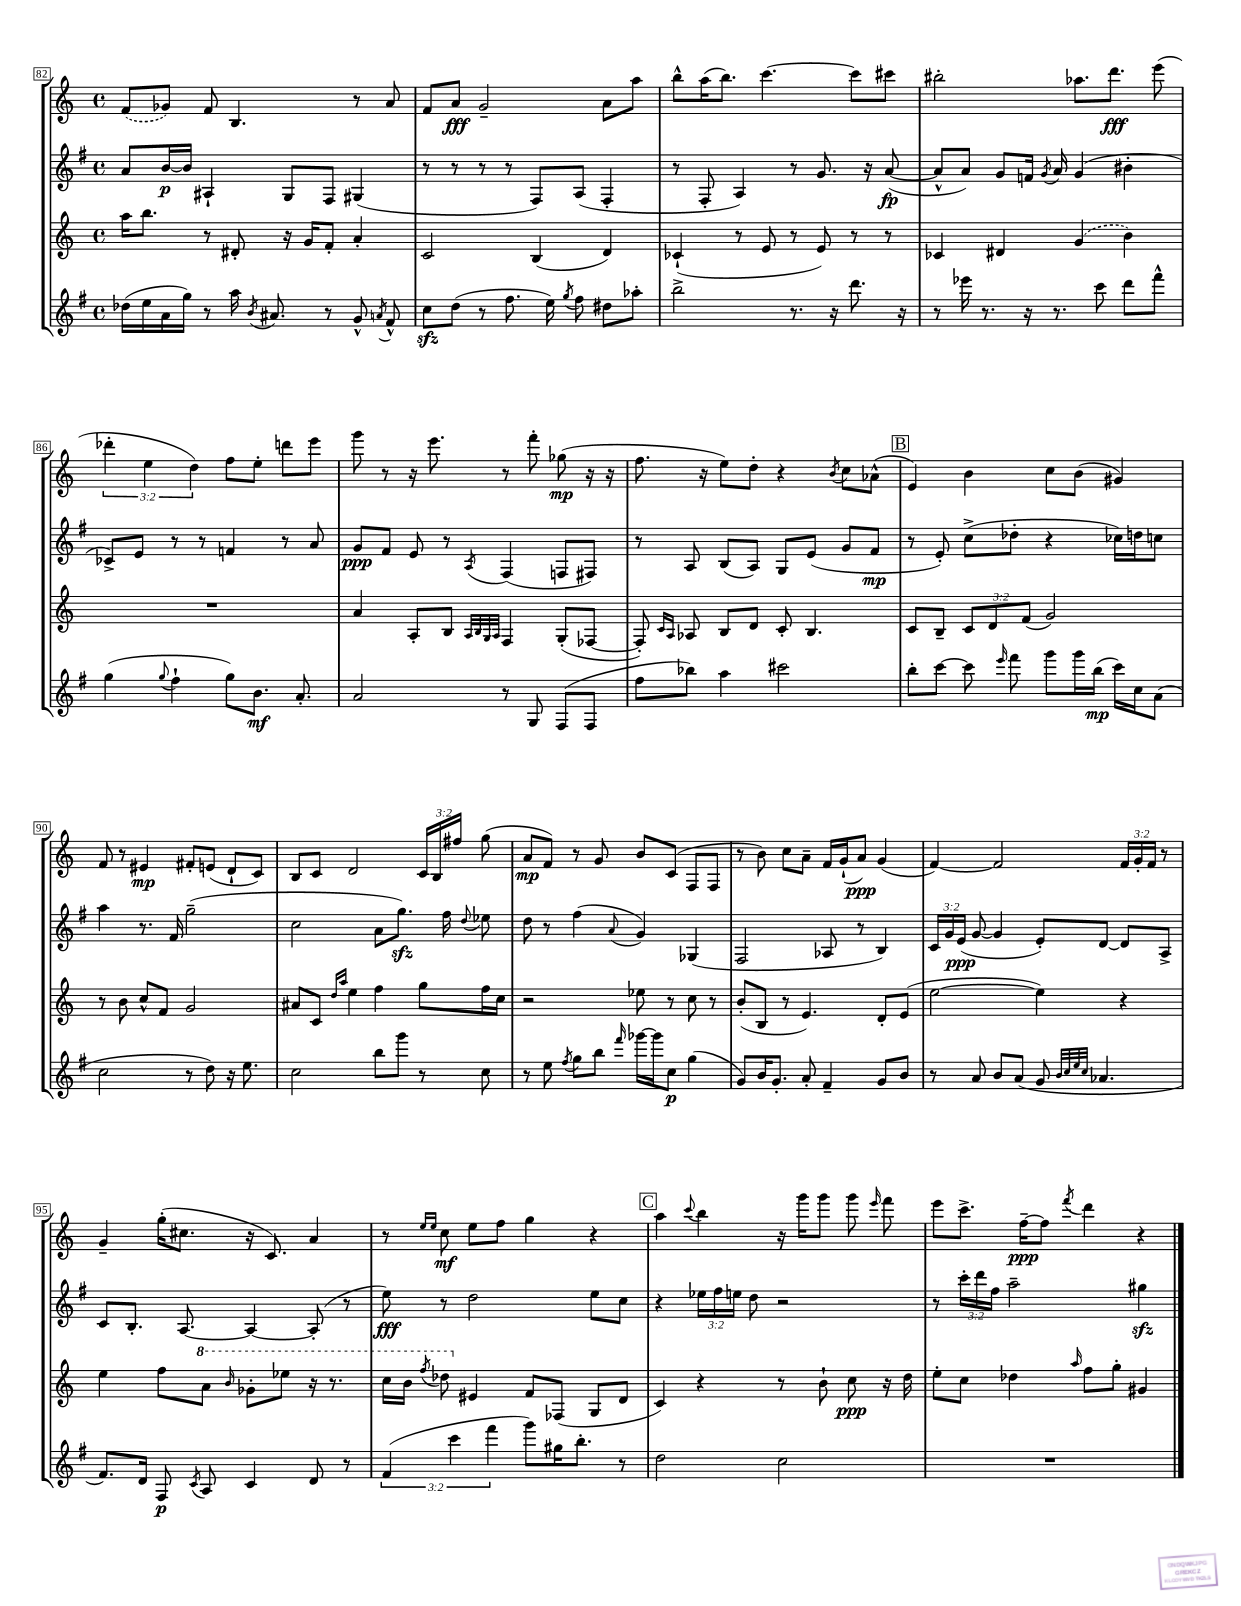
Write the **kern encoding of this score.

**kern	**kern	**kern	**kern
*staff4	*staff3	*staff2	*staff1
*clefG2	*clefG2	*clefG2	*clefG2
*k[f#]	*k[]	*k[f#]	*k[]
*M4/4	*M4/4	*M4/4	*M4/4
*met(c)	*met(c)	*met(c)	*met(c)
(16dd-\LL	16aa\LK	8a/L	(8f/L
16ee\	8.bb\J	.	.
16a\	.	[16b/L	8g-/J)
16gg\JJ)	.	16b/]JJ	.
8r	8r	4A#`/	8f/
16aa\	8d#'/	.	4.B/
8qb/	.	.	.
8.a#/	.	.	.
.	16r	8G/L	.
.	16g/LK	.	.
8r	8f'/J	8F#/J	.
8g^^/	4a'/	(4G#/	8r
8qa/	.	.	.
8f#^^/	.	.	8a/
=	=	=	=
8cc\L	2c/	8r	8f/L
(8dd\J	.	8r	8a/J
8r	.	8r	2g~/
8.ff#\	.	8r	.
.	(4B/	8F#/L)	.
16ee\)	.	.	.
8qgg/	.	.	.
8ff#\	.	(8A/J	.
8dd#\L	4d/)	4F#'/	8a\L
8aa-'\J	.	.	8aa\J
=	=	=	=
2bb^\	(4c-`/	8r	8bb^^\L
.	.	8F#'/	(16aa\K
.	.	.	8.bb\J)
.	8r	4A/)	.
.	8e/	.	[4.ccc\
8.r	8r	8r	.
.	8e/)	8.g/	.
16r	.	.	.
8.ddd\	8r	.	8ccc\]L
.	.	16r	.
.	8r	([8a/	8ccc#\J
16r	.	.	.
=	=	=	=
8r	4c-/	8a^^/]L	2bb#'\
16eee-\	.	8a/J)	.
8.r	.	.	.
.	4d#/	8g/L	.
16r	.	16f/Jk	.
.	.	8qg/	.
8.r	.	16a/	.
.	(4g/	(4g/	8.aa-\L
8ccc\	.	.	.
.	.	.	8.ddd\J
8ddd\L	4b\)	4b#'\	.
8fff#^^\J	.	.	(8eee\
=	=	=	=
(4gg\	1r	8c-^/L)	6ddd-'\
.	.	8e/J	.
.	.	.	6ee\
8qqgg/	.	.	.
4ff#`\	.	8r	.
.	.	.	6dd\)
.	.	8r	.
8gg\L)	.	4f/	8ff\L
8.b\J	.	.	8ee'\J
.	.	8r	8ddd\L
8.a'/	.	.	.
.	.	8a/	8eee\J
=	=	=	=
2a/	4a/	8g/L	8ggg\
.	.	8f#/J	8r
.	8A'/L	8e/	16r
.	.	.	8.eee\
.	8B/J	8r	.
.	32qqA/LLL	.	.
.	32qqB/	.	.
.	32qqG/	.	.
.	32qqA/JJJ	8qA/	.
8r	4F/	(4F#/	8r
8G/	.	.	8fff'\
(8F#/L	(8G'/L	8F/L	(8gg-\
8F#/J	[8F-/J	8F#/J)	16r
.	.	.	16r
=	=	=	=
8ff#\L	8F-'/])	8r	8.ff\
.	16qqc/LL	.	.
.	16qqA/JJ	.	.
8bb-\J)	8A-/	8A/	.
.	.	.	16r
4aa\	8B/L	(8B/L	8ee\L)
.	8d/J	8A/J)	8dd'\J
2ccc#\	8c'/	8G/L	4r
.	4.B/	(8e/J	.
.	.	.	8qb/
.	.	8g/L	8cc\L
.	.	8f#/J	(8a-^^\J
=	=	=	=
8bb'\L	8c/L	8r	4e/)
[8ccc\J	8B~/J	8e'/)	.
8ccc\]	12c/L	(8cc^\L	4b\
.	12d/	.	.
16qqeee/	.	.	.
8fff#\	.	8dd-'\J	.
.	(12f/J	.	.
8ggg\L	2g/)	4r	8cc\L
16ggg\L	.	.	(8b\J
(16bb\JJ	.	.	.
16ccc\LL)	.	16cc-\LL)	4g#/)
16cc\J	.	16dd\J	.
(8a\J	.	8cc\J	.
=	=	=	=
2cc\	8r	4aa\	8f/
.	8b\	.	8r
.	8cc^^/L	8.r	4e#/
.	8f/J	.	.
.	.	16f#/	.
8r	2g/	(2gg~\	8f#'/L
8dd\)	.	.	(8e/J
16r	.	.	8d`/L
8.ee\	.	.	.
.	.	.	8c/J)
=	=	=	=
2cc\	8a#/L	2cc\	8B/L
.	8c/J	.	8c/J
.	16qqdd/LL	.	.
.	16qqaa/JJ	.	.
.	4ee\	.	2d/
8bb\L	4ff\	8a\L	.
8ggg\J	.	8.gg\J)	.
8r	8gg\L	.	24c/LL
.	.	.	24B/
.	.	16ff#\	.
.	.	.	24ff#/JJ
.	.	8qqdd/	.
8cc\	16ff\L	8ee-\	(8gg\
.	16cc\JJ	.	.
=	=	=	=
8r	2r	8dd\	8a/L
8ee\	.	8r	8f/J)
8qff#/	.	.	.
8gg\L	.	(4ff#\	8r
8bb\J	.	.	8g/
16qqfff#/	.	8qqa/	.
[16ggg-\LL	8ee-\	4g/)	8b/L
16ggg-\]J	.	.	.
8cc\J	8r	.	(8c/J
(4gg\	8cc\	(4G-/	8F/L
.	8r	.	8F/J
=	=	=	=
8g/L)	(8b'/L	2F#/	8r
16b/K	8B/J	.	8b\)
8.g'/J	.	.	.
.	8r	.	8cc\L
8a'/	4.e/)	.	8a~\J
4f#~/	.	8A-/	16f/LL
.	.	.	(16g`/J
.	.	8r	8a/J)
8g/L	8d'/L	4B/)	(4g/
8b/J	(8e/J	.	.
=	=	=	=
8r	[2ee\	24c/LL	[4f/)
.	.	24g/	.
.	.	(24e/JJ	.
8a/	.	[8g/	.
8b/L	.	4g/]	2f/]
(8a/J	.	.	.
8g/	4ee\])	8e'/L)	.
32qqb/LLL	.	.	.
32qqcc/	.	.	.
32qqee/	.	.	.
32qqcc/JJJ	.	.	.
4.a-/	.	[8d/J	.
.	4r	8d/]L	24f/LL
.	.	.	24g'/
.	.	.	24f/JJ
.	.	8A^/J	8r
=	=	=	=
8.f#/L)	4ee\	8c/L	4g~/
.	.	8.B'/J	.
16d/Jk	.	.	.
8F#/	8ff\L	.	(16gg'\LK
.	.	[8.A/	8.cc#\J
8qc/	.	.	.
8A/	8aa\J	.	.
.	16qqbb/	.	.
4c/	8gg-'\L	4A/_	16r
.	.	.	8.c/)
.	8eee-\J	.	.
8d/	16r	(8A'/]	4a/
.	8.r	.	.
8r	.	8r	.
=	=	=	=
(6f#/	16ccc\LL	8ee\)	8r
.	16bb\JJ	.	.
.	.	.	16qqee/LL
.	8qfff/	.	16qqee/JJ
.	8ddd-\	8r	8cc\
6ccc\	.	.	.
.	4e#/	2dd\	8ee\L
6fff#\	.	.	.
.	.	.	8ff\J
8ggg\L)	8f/L	.	4gg\
16gg#\K	(8F-/J	.	.
8.bb'\J	.	.	.
.	8G/L	8ee\L	4r
8r	8d/J	8cc\J	.
=	=	=	=
2dd\	4c/)	4r	4aa\
.	.	.	8qqccc/
.	4r	24ee-\LL	4bb\
.	.	24ff#\	.
.	.	24ee\JJ	.
.	.	8dd\	.
2cc\	8r	2r	16r
.	.	.	16ggg\LK
.	8b`\	.	8ggg\J
.	8cc\	.	8ggg\
.	.	.	16qqeee/
.	16r	.	8fff\
.	16dd\	.	.
=	=	=	=
1r	8ee'\L	8r	8eee\L
.	8cc\J	24ccc'\LL	8.ccc^\J
.	.	24ddd\	.
.	.	24ff#\JJ	.
.	4dd-\	2aa~\	.
.	.	.	[16ff~\LK
.	.	.	8ff\]J
.	16qqaa/	.	8qfff/
.	8ff\L	.	4ddd\
.	8gg'\J	.	.
.	4g#/	4gg#\	4r
==	==	==	==
*-	*-	*-	*-
